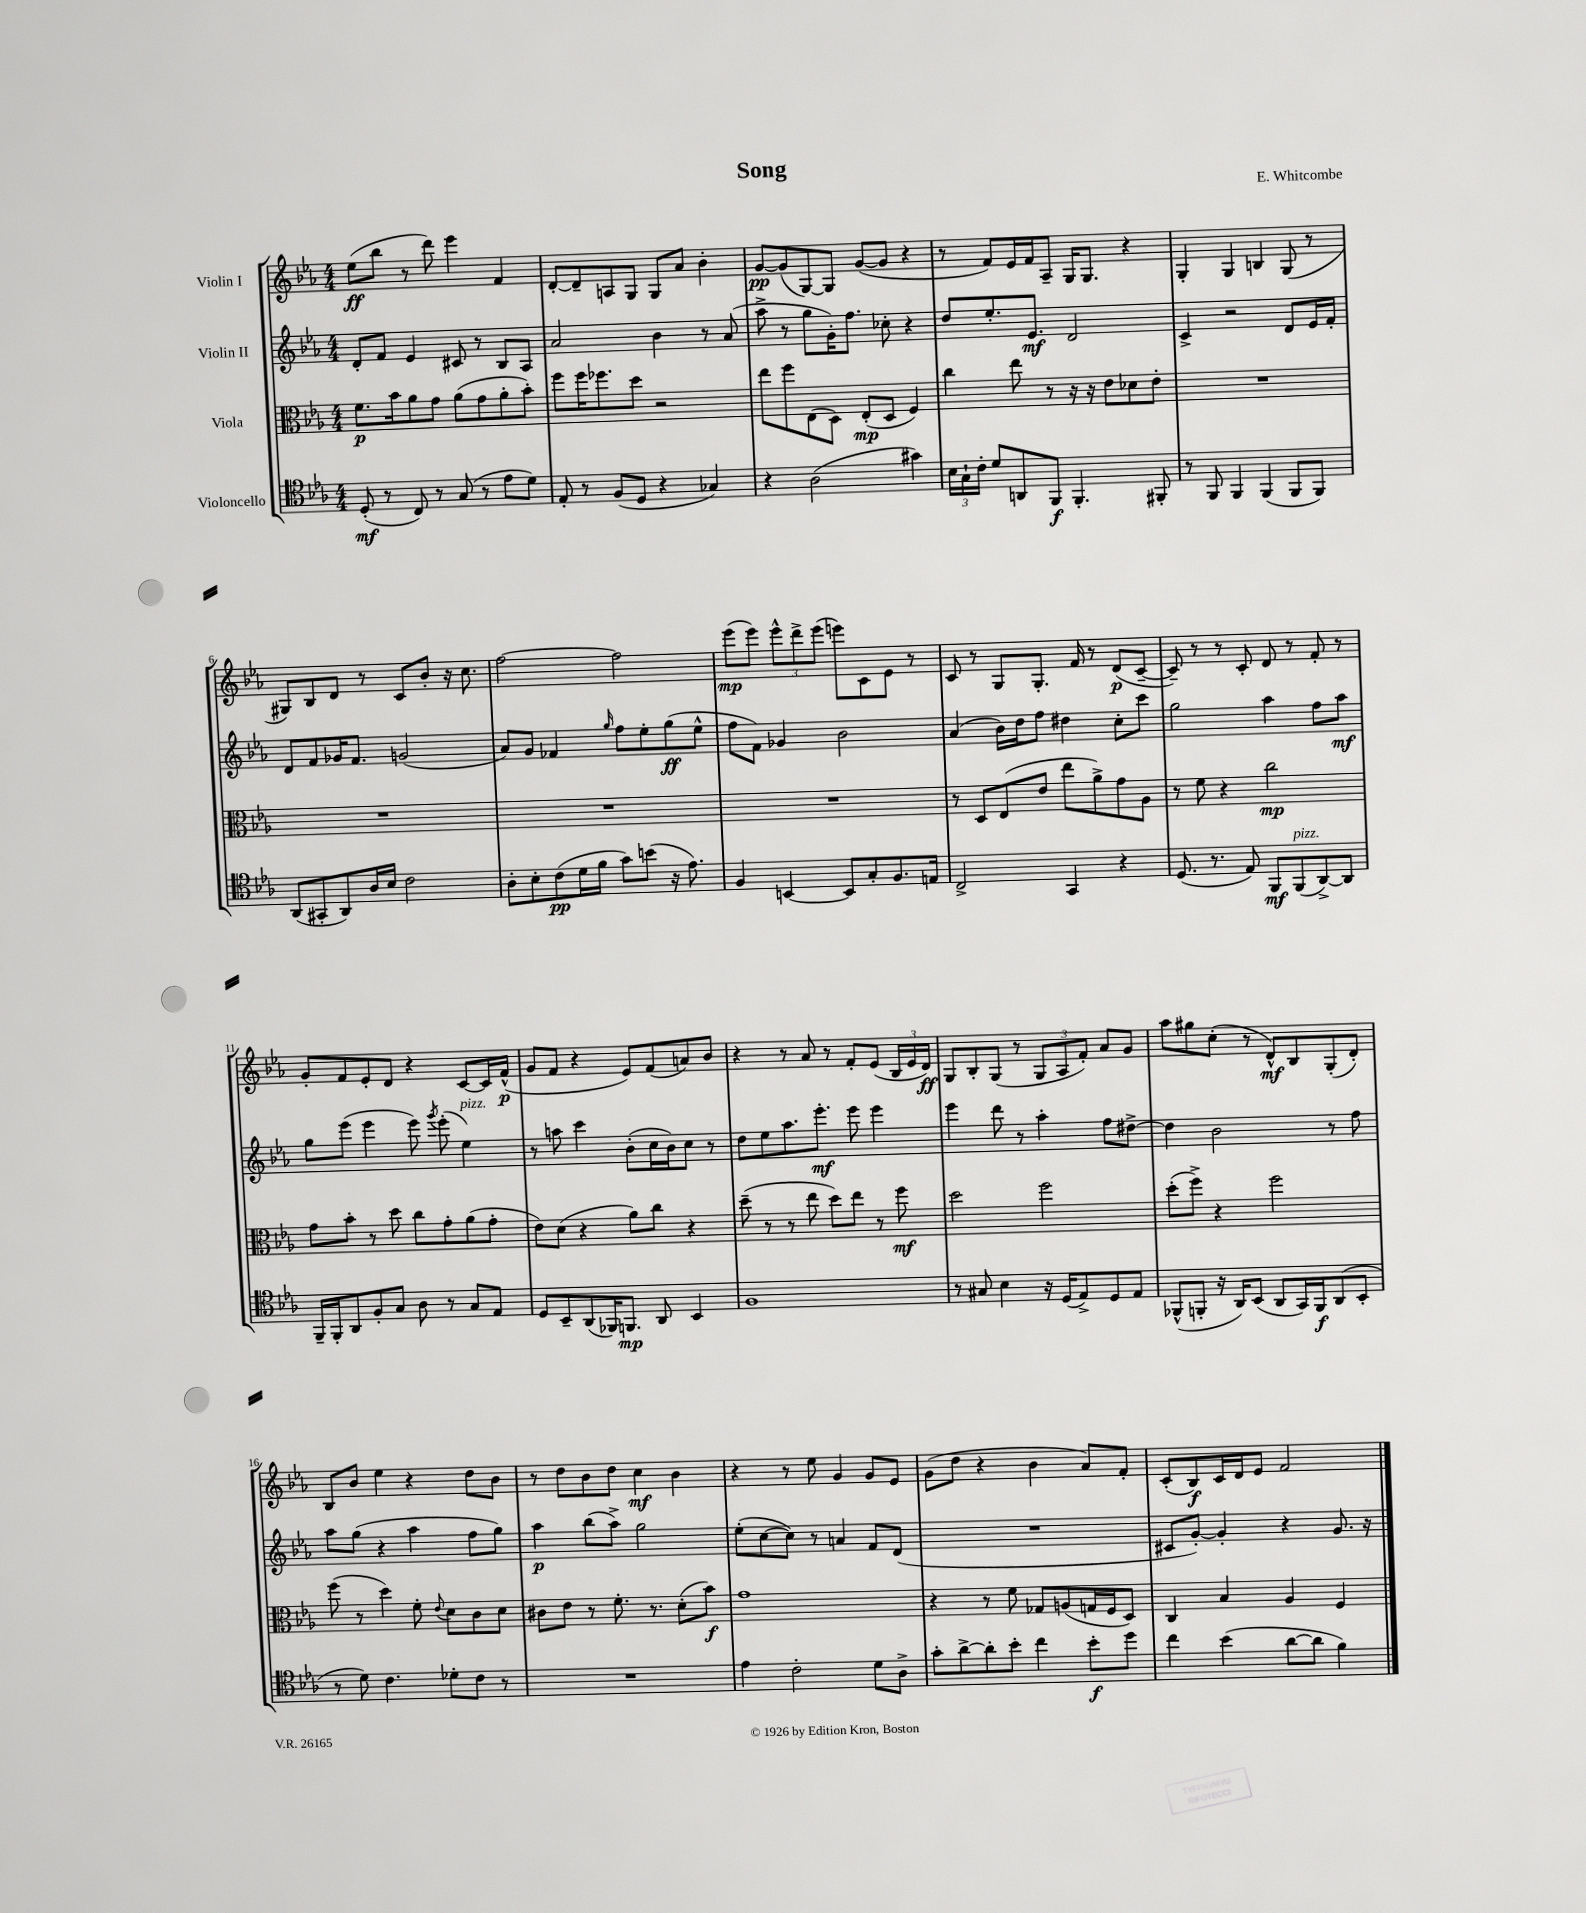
\header { title = "Song" composer = "E. Whitcombe" }
<<
\new StaffGroup <<
\new Staff = "s0" \with { instrumentName = "Violin I" } {
    \clef treble \key ees \major \numericTimeSignature \time 4/4
    \autoBeamOff ees''8[\ff( bes''8] r8 d'''8) ees'''4 f'4 |
    d'8[~-. d'8-- a8 g8] g8[ aes'8] bes'4-. |
    g'8[~\pp g'8( g8~) g8] g'8[~( g'8] r4 |
    r8 f'8[) ees'16 f'16 aes8]-- g16[ g8.] r4 |
    g4-. g4 b4 g8( r8 |
    gis8[) bes8 d'8] r8 c'8[ bes'8]-. r16 c''8. |
    f''2~ f''2 |
    ees'''8[\mp( ees'''8]) \tuplet 3/2 { ees'''8[-^ d'''8-> ees'''8]( } e'''8[) c'8 ees'8] r8 |
    c'8 r8 g8[ g8.]-. f'16 r8 d'8[\p( c'8]~-- |
    c'8--) r8 r8 c'8-. d'8 r8 f'8-. r8 |
    g'8[-. f'8 ees'8-. d'8] r4 c'8[~ c'16 f'16]-^\p( |
    g'8[ f'8] r4 ees'8[) f'8( a'8) bes'8] |
    r4 r8 aes'8 r8 f'8[-. ees'8]( \tuplet 3/2 { bes16[ ees'16 d'16]\ff) } |
    g8[ bes8-. g8]( r8 \tuplet 3/2 { g8[ aes8 f'8]-.) } aes'8[ g'8] |
    aes''8[ gis''8 c''8]-.( r8 d'8[-^\mf) bes8 g8-.( d'8]-.) |
    bes8[ bes'8] ees''4 r4 d''8[ bes'8] |
    r8 d''8[ bes'8 d''8] c''4\mf bes'4 |
    r4 r8 ees''8 g'4 g'8[ ees'8] |
    g'8[( d''8] r4 bes'4 aes'8[) f'8]-. |
    c'8[-.( bes8\f) c'16 d'16 ees'8] f'2 \bar "|." |
}
\new Staff = "s1" \with { instrumentName = "Violin II" } {
    \clef treble \key ees \major \numericTimeSignature \time 4/4
    \autoBeamOff d'8[-. f'8] ees'4 cis'8 r8 bes8[ aes8] |
    aes'2 bes'4 r8 aes'8( |
    aes''8-> r8 g''8[ g'16-.) f''8.] ces''8-. r4 |
    d''8[ ees''8.-. ees'8.]\mf d'2 |
    c'4-> r2 d'8[ ees'16 f'16]-. |
    d'8[ f'8 ges'16 f'8.] g'2( |
    aes'8[) g'8] fes'4 \grace { g''16 } f''8[ ees''8-. g''8\ff( ees''8]-^ |
    f''8[ f'8]) ges'4 bes'2 |
    aes'4( bes'16[) d''16 f''8] dis''4 c''8[-. c'''8] |
    g''2 aes''4 f''8[ aes''8]\mf |
    g''8[ ees'''8]( ees'''4 ees'''8) \acciaccatura { g'''8 } ees'''8-.( ees''4^\markup { \italic "pizz." }) |
    r8 a''8 c'''4 bes'8[-.( c''16 bes'16) c''8] r8 |
    d''8[ ees''8 aes''8. ees'''8.]-.\mf ees'''8 ees'''4 |
    ees'''4 d'''8 r8 aes''4-. f''8[ dis''8]~-> |
    dis''4 bes'2 r8 f''8 |
    aes''8[ g''8]( r4 aes''4 f''8[ g''8]) |
    aes''4\p bes''8[( aes''8]->) g''2 |
    ees''8[-.( c''8~ c''8]) r8 a'4 f'8[ d'8]( |
    R1 |
    cis'8[ g'8]~-.) g'4-. r4 g'8. r16 \bar "|." |
}
\new Staff = "s2" \with { instrumentName = "Viola" } {
    \clef alto \key ees \major \numericTimeSignature \time 4/4
    \autoBeamOff f'8.[\p bes'16 aes'8 g'8] aes'8[( g'8 aes'8-. bes'8]-.) |
    f''8[ f''16 fes''8. d''8] r2 |
    ees''8[ f''8 ees8( d8]) ees8[-.\mp( d8] f4) |
    c''4 ees''8 r8 r16 r16 ees'8[ des'8 ees'8]-. |
    R1 |
    R1 |
    R1 |
    R1 |
    r8 d8[ ees8( ees'8] ees''8[ aes'8->) g'8 aes8] |
    r8 f'8 r4 c''2\mp |
    g'8[ bes'8]-. r8 d''8 c''8[ g'8-. aes'8( g'8]-. |
    ees'8[) d'8]( r4 aes'8[) c''8] r4 |
    d''8--( r8 r8 ees''8 d''8[) ees''8] r8 f''8\mf |
    d''2 f''2 |
    d''8[-.( f''8]->) r4 f''2 |
    f''8( r8 d''4) f'8-. \appoggiatura { ees'8 } d'8[ c'8 d'8] |
    cis'8[ ees'8] r8 f'8.-. r8. d'8[-.( bes'8]\f) |
    g'1 |
    r4 r8 f'8 ges8[ a8( g16 f16 d8]) |
    c4 bes4 aes4 f4 \bar "|." |
}
\new Staff = "s3" \with { instrumentName = "Violoncello" } {
    \clef tenor \key ees \major \numericTimeSignature \time 4/4
    \autoBeamOff d8-.\mf( r8 c8) r8 g8( r8 ees'8[ d'8]) |
    ees8-. r8 f8[( d8] r4 ges4) |
    r4 aes2( gis'4) |
    \tuplet 3/2 { bes16[ g16-! c'16]-. } d'8[ a,8 f,8]\f f,4.-. fis,8-. |
    r8 f,8 f,4 f,4( f,8[ f,8]) |
    aes,8[( gis,8-. aes,8) aes16 bes16] c'2 |
    aes8[-. bes8-. c'8\pp( d'16 f'16] g'8[) b'8]( r16 ees'8.) |
    f4 b,4~ b,8[ g8-. f8. e16] |
    c2-> g,4 r4 |
    d8.( r8. ees8) f,8[\mf f,8^\markup { \italic "pizz." }( aes,8~->) aes,8] |
    f,16[-- f,16-. aes,8 f8-. g8] aes8 r8 g8[ ees8] |
    d8[ bes,8-- aes,8( fes,16) f,8.]\mp aes,8 bes,4 |
    f1 |
    r8 gis8 bes4 r16 d16[( ees8->) d8 ees8] |
    fes,8[-^( f,8]-. r16 aes,16[) bes,8]( aes,8[ g,16) f,16\f aes,8( bes,8]-. |
    r8 d'8) c'4. des'8[-. c'8] r8 |
    R1 |
    ees'4 c'2-. d'8[ aes8]-> |
    g'8[-. aes'8~-> aes'8-. bes'8]-. c''4 bes'8[-.\f d''8] |
    c''4 bes'4( aes'8[~ aes'8] f'4) \bar "|." |
}
>>
>>
